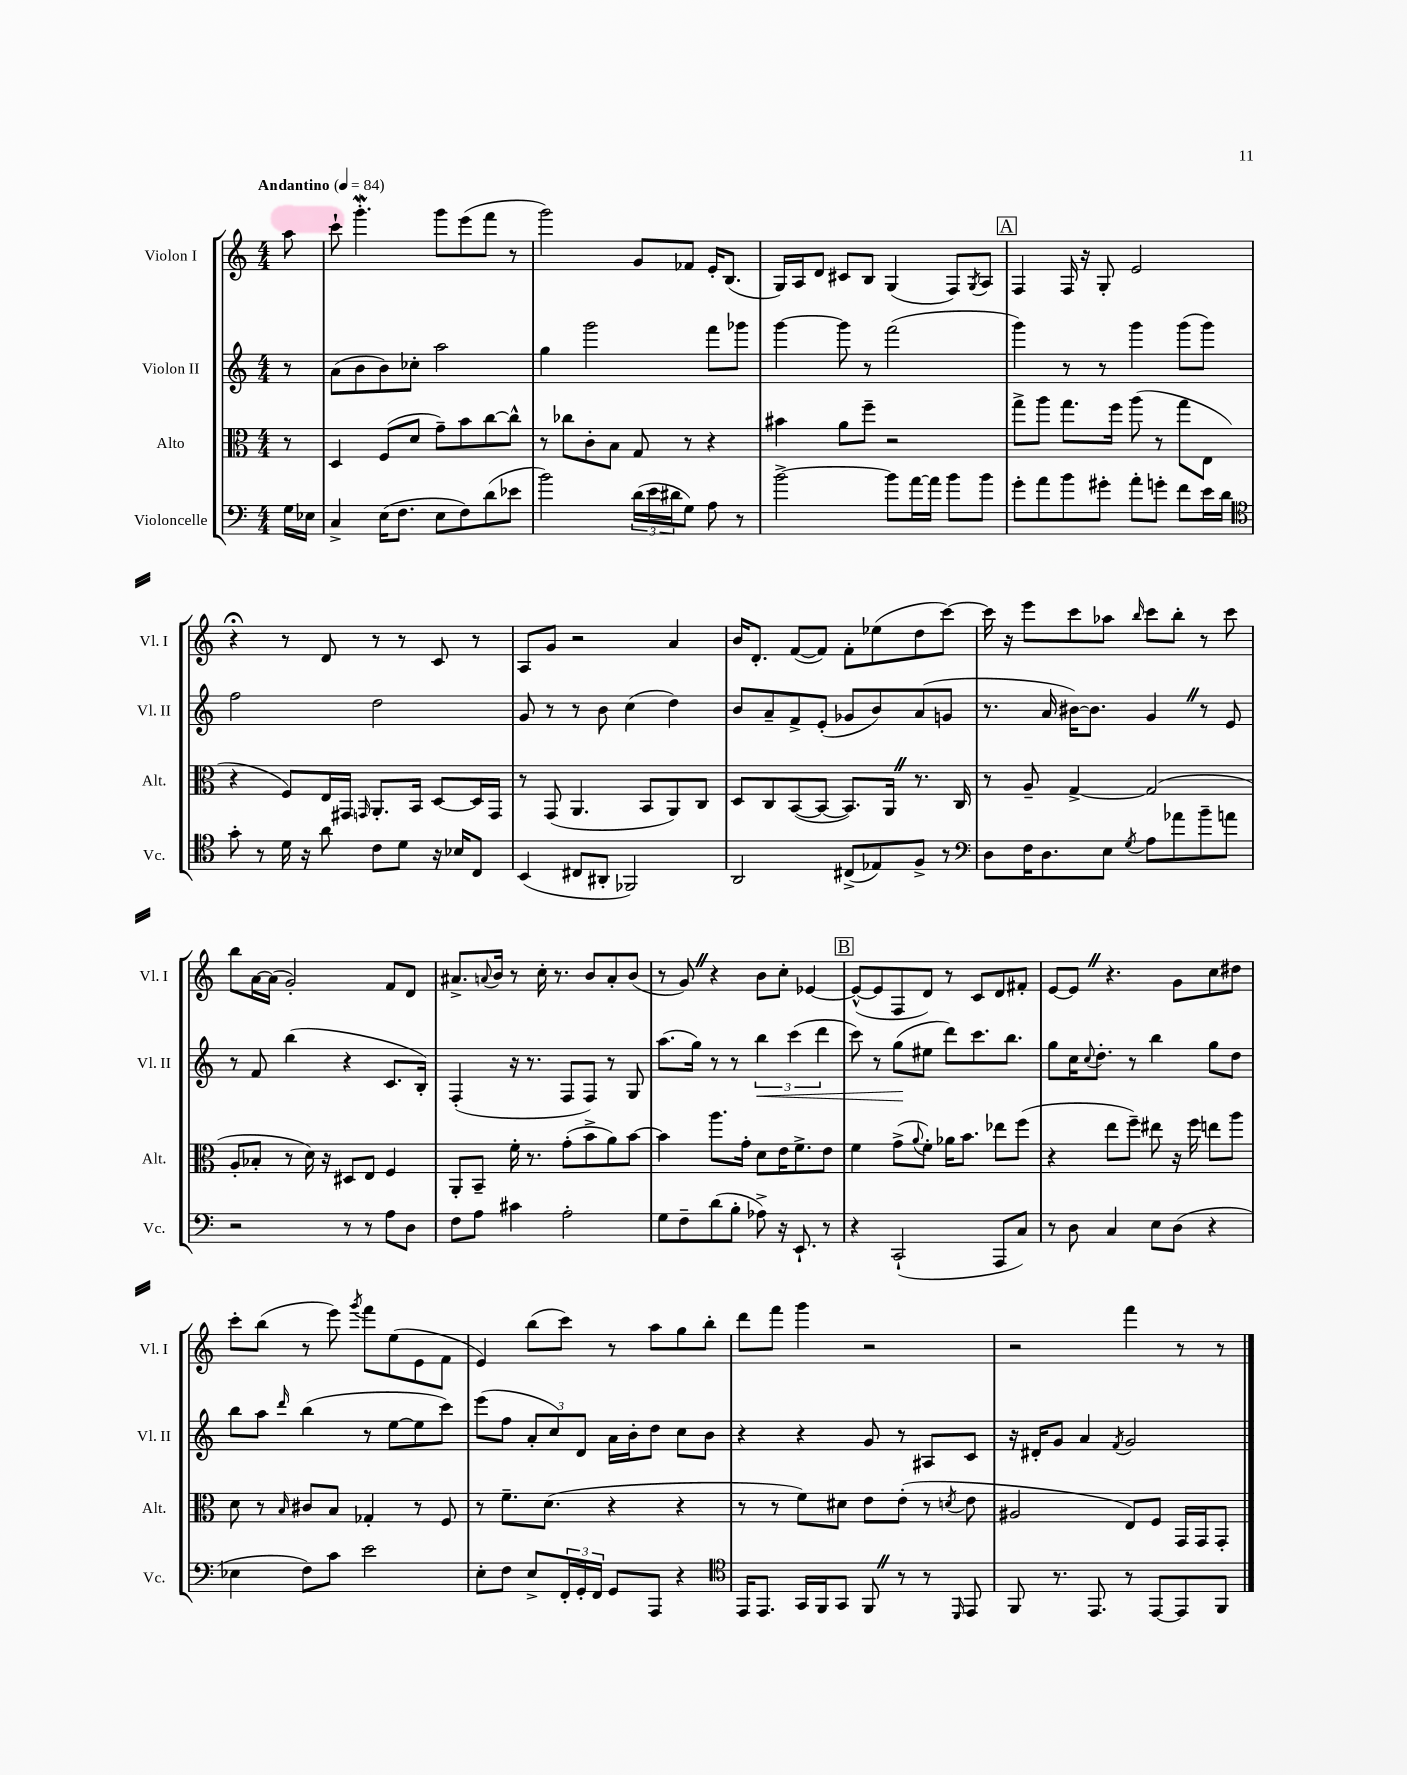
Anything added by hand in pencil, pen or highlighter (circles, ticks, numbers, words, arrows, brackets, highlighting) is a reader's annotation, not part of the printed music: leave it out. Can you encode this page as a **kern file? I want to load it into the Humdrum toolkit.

**kern	**kern	**kern	**kern
*staff4	*staff3	*staff2	*staff1
*clefF4	*clefC3	*clefG2	*clefG2
*k[]	*k[]	*k[]	*k[]
*M4/4	*M4/4	*M4/4	*M4/4
*MM84	*MM84	*MM84	*MM84
16G\LL	8r	8r	8aa\
16E-\JJ	.	.	.
=	=	=	=
4C^/	4D/	(8a\L	8ccc`\
.	.	8b\	4.ggg'\
(16E\LK	(8F/L	8b\)	.
8.F\J	.	.	.
.	8d/J	8cc-'\J	.
8E\L	8g~\L)	2aa\	8ggg\L
8F\)	8b\	.	(8eee\
(8d\	[8cc\	.	8fff\J
8e-\J	8cc^^\]J	.	8r
=	=	=	=
2b\)	8r	4gg\	2ggg\)
.	8cc-\L	.	.
.	8c'\	2ggg\	.
.	8B\J	.	.
(24d\LL	8G/	.	8g/L
24e\	.	.	.
24d#\J	.	.	.
8G\J)	8r	.	8f-/J
8A\	4r	8fff\L	16e'/LK
.	.	.	(8.B/J
8r	.	8ggg-\J	.
=	=	=	=
[2b^\	4b#\	[4ggg\	16G/LL)
.	.	.	16A/J
.	.	.	8d/J
.	8a\L	8ggg\]	8c#/L
.	8ff~\J	8r	8B/J
8b\]L	2r	(2fff\	(4G/
[16a\L	.	.	.
16a\]JJ	.	.	.
8b\L	.	.	8F/L)
.	.	.	8qG/
8b\J	.	.	8A/J
=	=	=	=
8g'\L	8gg^\L	4ggg\)	4F/
8a\	8aa\J	.	.
8b\	8.gg\L	8r	16F/
.	.	.	16r
8g#'\J	.	8r	8G'/
.	16ff\Jk	.	.
8a'\L	(8aa\	4ggg\	2e/
8g'\J	8r	.	.
8f\L	8gg\L	(8ggg\L	.
16e\L	8E\J	8ggg\J)	.
16d\JJ	.	.	.
=	=	=	=
*clefC4	*	*	*
8g'\	4r	2ff\	4r;
8r	.	.	.
16d\	8F/L)	.	8r
16r	.	.	.
8a\	16E/L	.	8d/
.	16GG#/JJ	.	.
.	16qqGG/	.	.
8c\L	8.AA'/L	2dd\	8r
8d\J	.	.	8r
.	16BB/Jk	.	.
16r	[8D/L	.	8c/
16B-/LK	.	.	.
8C/J	16D/]L	.	8r
.	16GG/JJ	.	.
=	=	=	=
(4BB/	8r	8g/	8A/L
.	(8GG/	8r	8g/J
8C#/L	4.AA/	8r	2r
8AA#'/J	.	8b\	.
2FF-/)	.	(4cc\	.
.	8BB/L	.	.
.	8AA/)	4dd\)	4a/
.	8C/J	.	.
=	=	=	=
2AA/	8D/L	8b/L	16b/LK
.	.	.	8.d'/J
.	8C/	8a~/	.
.	([8BB/	8f^/	([8f/L
.	8BB/_J	(8e'/J	8f/]J)
(8C#^/L	8.BB/]L)	8g-/L	8f'\L
8E-/)	.	8b/)	(8ee-\
.	16AA/Jk	.	.
8F^/J	8.r	(8a/	8dd\
8r	.	8g/J	[8ccc\J)
.	16C/	.	.
=	=	=	=
*clefF4	*	*	*
8D\L	8r	8.r	16ccc\]
.	.	.	16r
16F\K	8A~/	.	8eee\L
8.D\	.	16a/	.
.	[4G^/	[16b#\LK)	8ccc\
.	.	8.b#\]J	.
8E\J	.	.	8aa-\J
8qG/	.	.	16qqbb/
8A\L	(2G/]	4g/	8ccc\L
8a-\	.	.	8bb'\J
8b~\	.	8r	8r
8a\J	.	8e/	8ccc\
=	=	=	=
2r	8A'/L	8r	8bb\L
.	8B-'/J	8f/	[16a\L
.	.	.	(16a\]JJ
.	8r	(4bb\	2g'/)
.	16d\)	.	.
.	16r	.	.
8r	8D#/L	4r	.
8r	8E/J	.	.
8A\L	4F/	8.c/L	8f/L
8D\J	.	.	8d/J
.	.	16B'/Jk)	.
=	=	=	=
8F\L	8AA'/L	(4F'/	8.a#^/L
8A\J	8BB~/J	.	.
.	.	.	8qqa/
.	.	.	16b/Jk
4c#\	16f'\	16r	8r
.	8.r	8.r	.
.	.	.	16cc'\
.	.	.	8.r
2A'\	(8g'\L	8F/L	.
.	8b^\	8F/J)	8b/L
.	8a\)	8r	8a'/
.	[8b\J	8G/	(8b/J
=	=	=	=
8G\L	4b\]	(8.aa\L	8r
8F~\	.	.	8g/)
.	.	16gg\Jk)	.
(8d\	8.aa\L	8r	4r
8B'\J	.	8r	.
.	16g'\Jk	.	.
8A-^\)	8d\L	6bb\	8b\L
16r	16e\K	.	8cc'\J
.	.	(6ccc\	.
8.EE`/	8.f^\	.	.
.	.	.	[4e-/
.	.	6ddd\	.
8r	8e\J	.	.
=	=	=	=
4r	4f\	8ccc\)	(8e-^^/_L
.	.	8r	8e-/]
(2CC`/	(8g^\L	(8gg\L	8F/
.	8qqa/	.	.
.	8f'\J)	8ee#\J	8d/J)
.	16a-\LK	8ddd\L)	8r
.	8.b\J	.	.
.	.	8.ccc\	8c/L
8AAA/L	8ee-\L	.	8d/
.	.	8.bb\J	.
8C/J)	(8ff\J	.	8f#'/J
=	=	=	=
8r	4r	8gg\L	[8e/L
8D\	.	16cc\K	8e/]J
.	.	8qqcc/	.
.	.	8.dd'\J	.
4C/	8ee\L	.	4.r
.	8ff~\J)	8r	.
8E\L	8ee#\	4bb\	.
(8D\J	16r	.	8g\L
.	16ff\	.	.
4r	8ee\L	8gg\L	8cc\
.	8aa\J	8dd\J	8dd#\J
=	=	=	=
4E-\	8d\	8bb\L	8ccc'\L
.	8r	8aa\J	(8bb\J
.	16qqB/	16qqddd/	.
8F\L)	8c#/L	(4bb\	8r
8c\J	8B/J	.	8eee\)
.	.	.	8qggg/
2e\	4G-'/	8r	8fff\L
.	.	[8ee\L	(8ee\
.	8r	8ee\]	8e\
.	8F/	8ccc\J)	8f\J
=	=	=	=
8E'\L	8r	(8eee\L	4e/)
8F\J	8.f~\L	8ff\J	.
8E^/L	.	12a'/L	(8bb\L
.	(8.d\J	.	.
.	.	12cc/)	.
24FF'/L	.	.	8ccc\J)
24GG'/	.	12d/J	.
24FF/JJ	.	.	.
8GG/L	4r	16a\LL	8r
.	.	16b'\J	.
8AAA/J	.	8dd\J	8aa\L
4r	4r	8cc\L	8gg\
.	.	8b\J	8bb'\J
=	=	=	=
*clefC4	*	*	*
16EE/LK	8r	4r	8ddd\L
8.EE/J	.	.	.
.	8r	.	8fff\J
16GG/LL	8f\L)	4r	4ggg\
16FF/J	.	.	.
8GG/J	8d#\J	.	.
8FF/	8e\L	8g/	2r
8r	(8e'\J	8r	.
8r	8r	8A#/L	.
16qqDD/	8qd/	.	.
8EE/	8e\	8c/J	.
=	=	=	=
8FF/	2A#/	16r	2r
.	.	16d#'/LK	.
8.r	.	8g/J	.
.	.	4a/	.
8.EE/	.	.	.
.	.	8qf/	.
8r	8E/L)	2g/	4fff\
[8EE/L	8F/J	.	.
8EE/]	16GG/LL	.	8r
.	16GG/J	.	.
8FF/J	8GG'/J	.	8r
==	==	==	==
*-	*-	*-	*-
